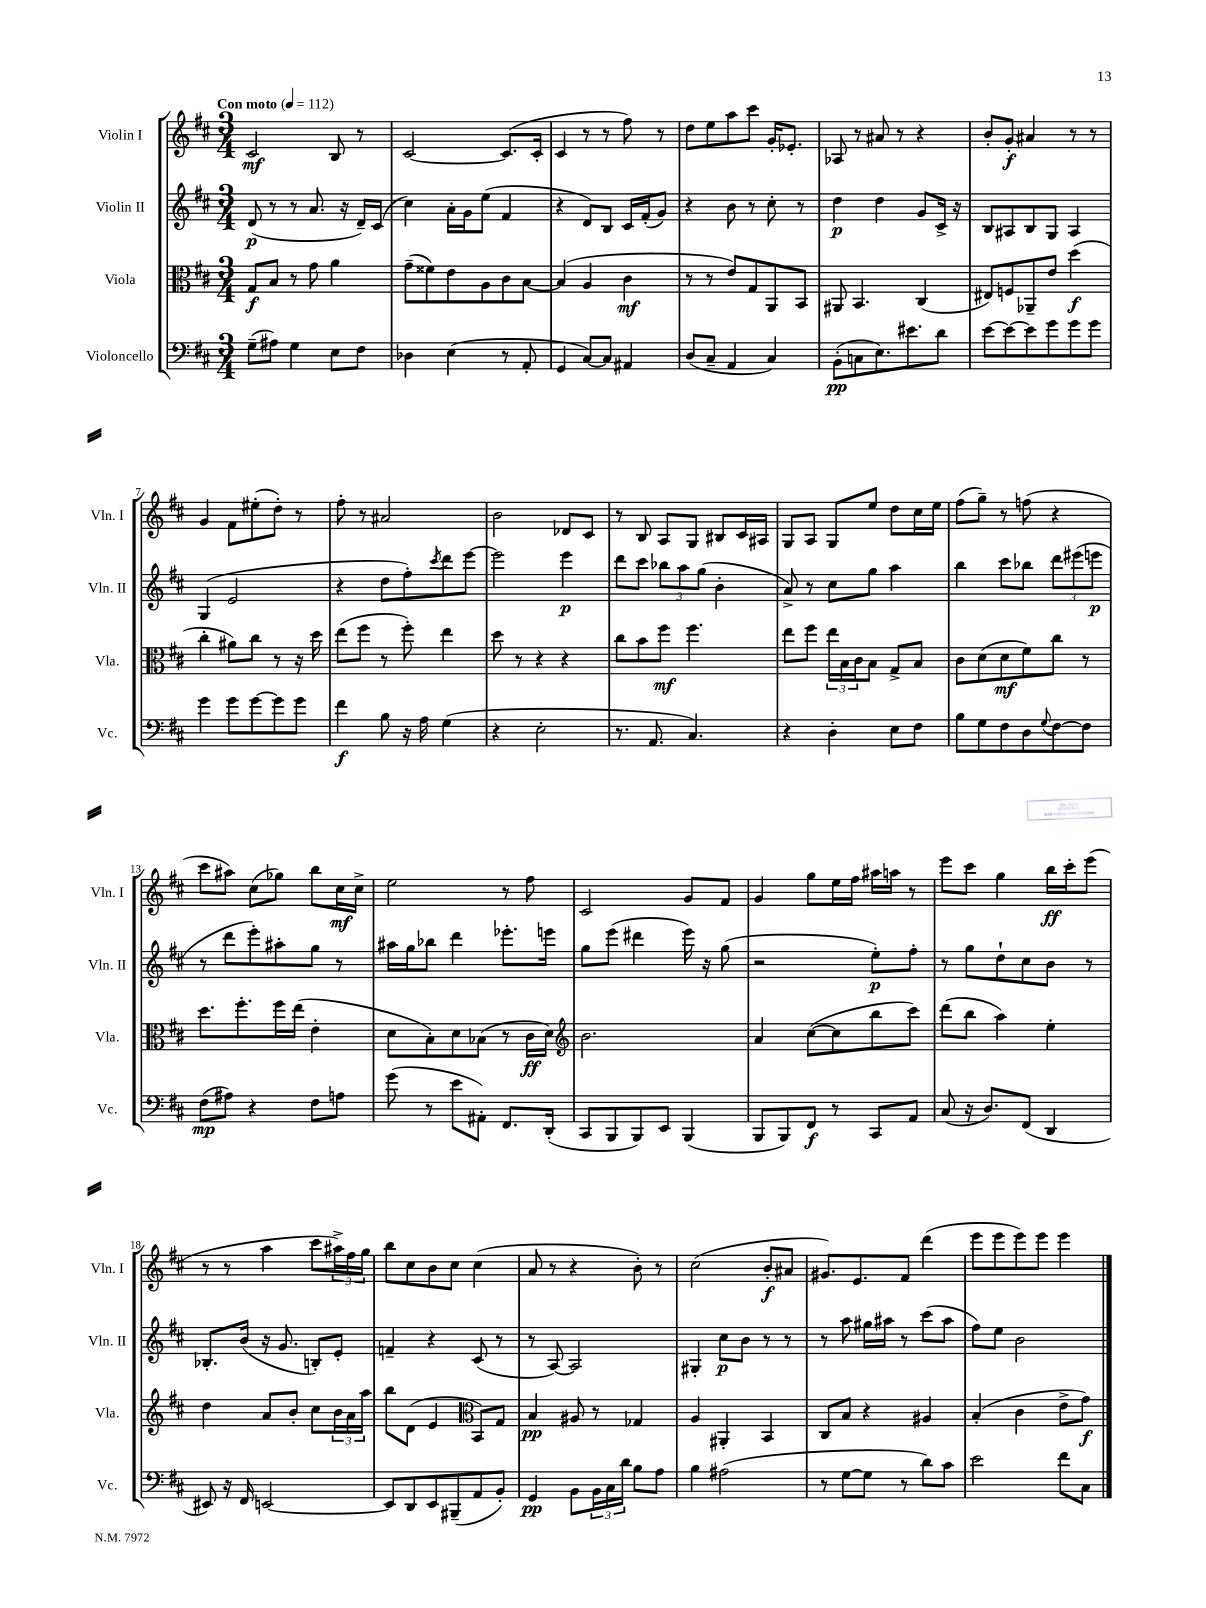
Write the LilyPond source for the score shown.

<<
\new StaffGroup <<
\new Staff = "s0" \with { instrumentName = "Violin I" shortInstrumentName = "Vln. I" } {
    \clef treble \key d \major \numericTimeSignature \time 3/4 \tempo "Con moto" 4 = 112
    cis'2\mf b8 r8 |
    cis'2~ cis'8.( cis'16-. |
    cis'4 r8 r8 fis''8) r8 |
    d''8 e''8 a''8 cis'''8 g'16-. ees'8.-. |
    aes8 r8 ais'8 r8 r4 |
    b'8-. g'8-.\f ais'4 r8 r8 |
    g'4 fis'8 eis''8-.( d''8-.) r8 |
    fis''8-. r8 ais'2 |
    b'2 des'8 cis'8 |
    r8 b8 a8 g8 bis8 cis'16 ais16 |
    g8 a8 g8 e''8 d''8 cis''16 e''16 |
    fis''8( g''8--) r8 f''8( r4 |
    cis'''8 ais''8) cis''8( ges''8) b''8 cis''16\mf cis''16-> |
    e''2 r8 fis''8 |
    cis'2 g'8 fis'8 |
    g'4 g''8 e''16 fis''16 ais''16 a''16 r8 |
    e'''8 cis'''8 g''4 b''16\ff cis'''16-. e'''8( |
    r8 r8 a''4 cis'''8 \tuplet 3/2 { ais''16->) fis''16 g''16 } |
    b''8 cis''8 b'8 cis''8 cis''4( |
    a'8 r8 r4 b'8-.) r8 |
    cis''2( b'8-.\f ais'8 |
    gis'8.) e'8. fis'8 d'''4( |
    e'''8 e'''8 e'''8) e'''8 e'''4 \bar "|." |
}
\new Staff = "s1" \with { instrumentName = "Violin II" shortInstrumentName = "Vln. II" } {
    \clef treble \key d \major \numericTimeSignature \time 3/4
    d'8\p( r8 r8 a'8. r16 d'16--) cis'16( |
    cis''4) a'16-. g'16 e''8( fis'4 |
    r4 d'8) b8 cis'16 fis'16-.( g'8) |
    r4 b'8 r8 cis''8-. r8 |
    d''4\p d''4 g'8 cis'16-> r16 |
    b8 ais8 b8 g8 ais4 |
    g4( e'2 |
    r4 d''8 fis''8-.) \acciaccatura { cis'''8 } d'''8 e'''8~ |
    e'''2 e'''4\p |
    d'''8 cis'''8 \tuplet 3/2 { bes''8 a''8 g''8( } b'4-. |
    a'8->) r8 cis''8 g''8 a''4 |
    b''4 cis'''8 bes''8 \tuplet 3/2 { d'''8 eis'''8( e'''8\p } |
    r8 d'''8 e'''8-.) ais''8-. g''8 r8 |
    ais''16 g''16 bes''8 d'''4 ees'''8.-. e'''16 |
    g''8 e'''8( dis'''4 e'''16) r16 g''8( |
    r2 e''8-.\p) fis''8-. |
    r8 g''8 d''8-! cis''8 b'8 r8 |
    bes8.-. b'16( r16 g'8. b8-.) e'8-. |
    f'4-- r4 cis'8( r8 |
    r8 a8~) a2 |
    gis4-. cis''8\p b'8 r8 r8 |
    r8 a''8 gis''16 ais''16 r8 cis'''8( ais''8 |
    fis''8) e''8 b'2 \bar "|." |
}
\new Staff = "s2" \with { instrumentName = "Viola" shortInstrumentName = "Vla." } {
    \clef alto \key d \major \numericTimeSignature \time 3/4
    g8\f b8 r8 g'8 a'4 |
    g'8--( fisis'8) e'8 a8 cis'8 b8~ |
    b4( a4 cis'4\mf |
    r8 r8 e'8) g8 a,8 b,8 |
    ais,8 b,4. cis4( |
    eis8) f8 aes,8-- e'8 d''4\f( |
    cis''4-. ais'8) cis''8 r8 r16 d''16 |
    e''8( fis''8 r8 fis''8-.) e''4 |
    d''8 r8 r4 r4 |
    cis''8 b'8 fis''8\mf fis''4. |
    e''8 fis''8 \tuplet 3/2 { e''16 b16 cis'16 } b8 g8-> b8 |
    cis'8 d'8( d'8\mf fis'8) cis''8 r8 |
    d''8. fis''8.-. fis''16 e''16( e'4-. |
    d'8 b8-.) d'8 bes8( r8 cis'16\ff d'16) |
    \clef treble b'2. |
    a'4 cis''8~( cis''8 b''8 cis'''8) |
    d'''8( b''8 a''4) e''4-. |
    d''4 a'8 b'8-. cis''8 \tuplet 3/2 { b'16 a'16 a''16 } |
    b''8 d'8( e'4 \clef alto b,8) g8 |
    b4\pp ais8 r8 ges4 |
    a4 ais,4-. b,4 |
    cis8 b8 r4 ais4 |
    b4-.( cis'4 e'8-> g'8\f) \bar "|." |
}
\new Staff = "s3" \with { instrumentName = "Violoncello" shortInstrumentName = "Vc." } {
    \clef bass \key d \major \numericTimeSignature \time 3/4
    g8--( ais8) g4 e8 fis8 |
    des4 e4( r8 a,8-. |
    g,4 cis8~) cis8 ais,4 |
    d8( cis8-- a,4 cis4) |
    b,8-.\pp( c8 e8.) eis'8. d'8 |
    e'8~ e'8~ e'8 g'8 g'8 g'8 |
    g'4 g'8 g'8~ g'8 g'8 |
    fis'4\f b8 r16 a16 g4( |
    r4 e2-. |
    r8. a,8. cis4.) |
    r4 d4-. e8 fis8 |
    b8 g8 fis8 d8 \appoggiatura { g8 } fis8~ fis8 |
    fis8\mp( ais8) r4 fis8 a8 |
    g'8( r8 e'8 ais,8-.) fis,8. d,16-.( |
    cis,8 b,,8 b,,8) e,8 b,,4( |
    b,,8 b,,8) fis,8\f r8 cis,8 a,8 |
    cis8( r16 d8.) fis,8( d,4 |
    eis,8) r16 fis,16 e,2~ |
    e,8 d,8 e,8 bis,,8--( a,8 b,8-.) |
    g,4\pp b,8 \tuplet 3/2 { b,16 cis16 d'16 } b8 a8 |
    b4 ais2( |
    r8 g8~ g8 r8 d'8) cis'8 |
    e'2 fis'8 cis8 \bar "|." |
}
>>
>>
